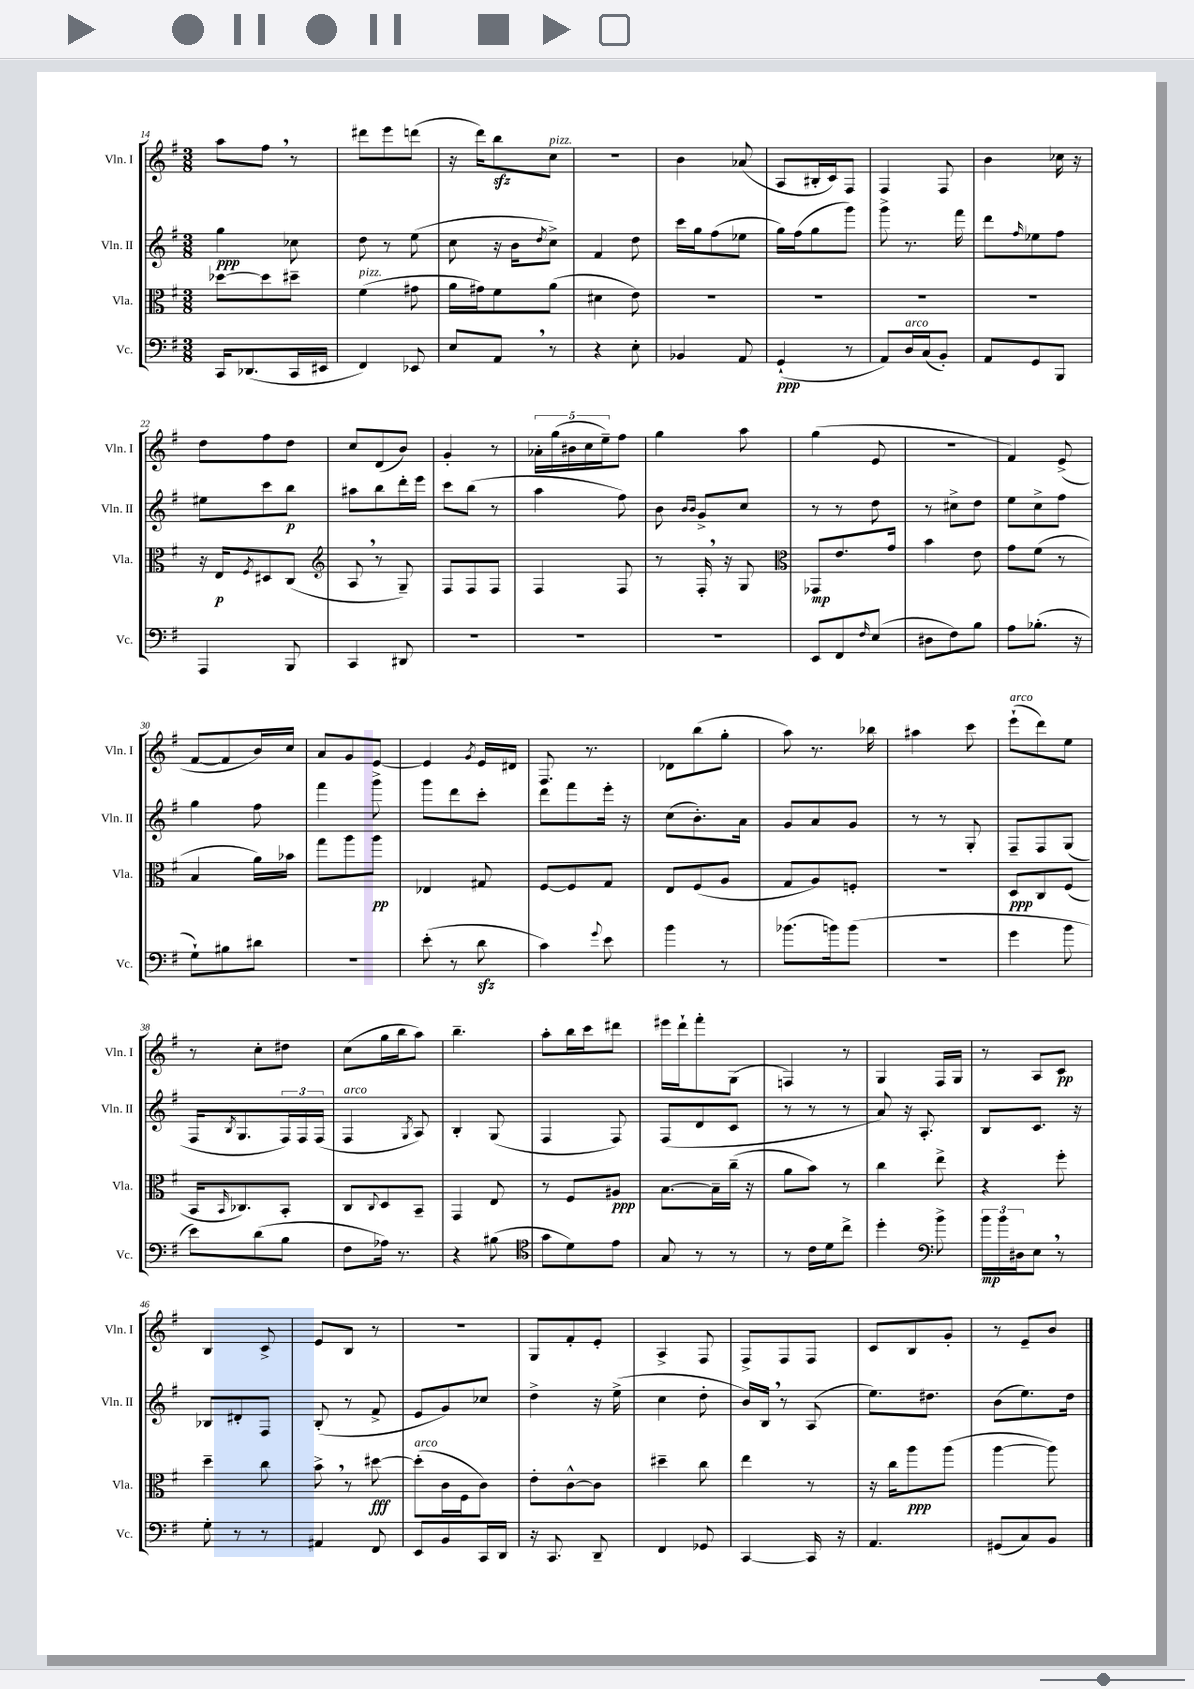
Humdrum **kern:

**kern	**kern	**kern	**kern
*staff4	*staff3	*staff2	*staff1
*clefF4	*clefC3	*clefG2	*clefG2
*k[f#]	*k[f#]	*k[f#]	*k[f#]
*M3/8	*M3/8	*M3/8	*M3/8
16CC/LK	[8dd-\L	4gg\	8aa\L
(8.DD-/	.	.	.
.	8dd-\]	.	8ff#\J
16CC/L	8dd#~\J	8cc-\	8r
16EE#/JJ	.	.	.
=	=	=	=
4FF#/)	(4f#\	8dd\	8ddd#\L
.	.	8r	8eee\
8EE-/	8g#\	(8ee\	(8ddd\J
=	=	=	=
8E/L	16a\LL	8cc\	16r
.	16g#\J)	.	16ddd\LK)
8AA/J	8f#\	16r	8bb\
.	.	16b\LK	.
.	.	8qdd/	.
8r	(8a\J	8cc^\J)	8cc\J
=	=	=	=
4r	4d#\	4f#/	4.r
8E'\	8e\)	8dd\	.
=	=	=	=
4BB-/	4.r	16ccc\LL	4b\
.	.	16gg\J	.
.	.	(8ff#\	.
8AA/	.	8ee-\J	(8a-/
=	=	=	=
(4GG`/	4.r	16gg\LL)	8A/L
.	.	(16ff#\J	.
.	.	8gg\	16B#'/L
.	.	.	16c/J)
8r	.	8ggg\J)	8F#/J
=	=	=	=
8AA/L)	4.r	8ggg^\	4F#/
16D/L	.	8.r	.
(16C/J	.	.	.
8BB'/J)	.	.	8F#/
.	.	16fff#\	.
=	=	=	=
8AA/L	4.r	8ddd\L	4b\
.	.	16qqff#/	.
8GG/	.	8ee-\	.
8BBB/J	.	8ff#\J	16cc-\
.	.	.	16r
=	=	=	=
4AAA/	16r	8ee#\L	8dd\L
.	16E/LK	.	.
.	8qF#/	.	.
.	8D#/	8ccc\	8ff#\
8BBB/	(8C/J	8bb\J	8dd\J
=	=	=	=
*	*clefG2	*	*
4CC/	8A/	8aa#\L	8cc/L
.	8r	8bb\	(8d/
8DD#/	8G~/)	16ddd'\L	8b/J)
.	.	16eee\JJ	.
=	=	=	=
4.r	8F#/L	8ccc\L	4g'/
.	8F#/	(8bb\J	.
.	8F#/J	8r	8r
=	=	=	=
4.r	4F#/	4aa\	20a-'\LL
.	.	.	(20gg\
.	.	.	20b#\
.	.	.	20cc\
.	.	.	20ee~\J)
.	8F#/	8ff#\)	8ff#\J
=	=	=	=
4.r	8r	8b\	4gg\
.	.	16qqb/LL	.
.	.	16qqb/JJ	.
.	16F#'/	8g^/L	.
.	16r	.	.
.	8G/	8cc/J	8aa\
=	=	=	=
*	*clefC3	*	*
8EE/L	8GG-/L	8r	(4gg\
8FF#/	8.e/	8r	.
16qqF#/	.	.	.
(8E/J	.	8dd\	8e/
.	16g/Jk	.	.
=	=	=	=
8D#\L	4b\	8r	4.r
8F#\)	.	8cc#^\L	.
8B\J	8e\	8dd\J	.
=	=	=	=
8A\L	8g\L	8ee\L	4f#/)
(8.B-'\J	(8f#\J	8cc^\	.
.	8r	8ff#\J	(8e^/
16r	.	.	.
=	=	=	=
8G`\L)	4B/	4gg\	[8f#/L
8B#\	.	.	8f#/]
8d#\J	16a\LL)	8ff#\	16b/L)
.	16b-\JJ	.	16cc/JJ
=	=	=	=
4.r	8gg\L	4fff#\	8a/L
.	8aa\	.	8g/
.	8aa\J	8ggg^\	[8e/J
=	=	=	=
(8e'\	4E-/	8ggg\L	4e/]
8r	.	8ddd\	.
.	.	.	8qg/
8d\	8G#/	8ccc'\J	16e/LL
.	.	.	16d#/JJ
=	=	=	=
4c\)	[8F#/L	8ddd\L	8.F#/
.	8F#/]	8fff#\	.
.	.	.	8.r
8qqg/	.	.	.
8e\	8G/J	16eee'\Jk	.
.	.	16r	.
=	=	=	=
4b\	8E/L	(8cc\L	8d-\L
.	(8F#/	8.b'\)	(8bb\
8r	8A/J	.	8gg'\J
.	.	16a\Jk	.
=	=	=	=
(8.b-\L	8G/L	8g/L	8aa\)
.	8A/)	8a/	8.r
16b\k)	.	.	.
(8b\J	8F'/J	8g/J	.
.	.	.	16bb-\
=	=	=	=
4.r	4.r	8r	4aa#\
.	.	8r	.
.	.	8G'/	8ccc\
=	=	=	=
4g\	8D/L	8F#~/L	(8eee`\L
.	8C/	8F#/	8ddd\)
8b\	(8F#/J	(8G/J	8ee\J
=	=	=	=
8e\L)	16BB/LK	16F#/LK	8r
.	16qqBB/	8qB/	.
.	8.C-/)	8.G/	.
(8d\	.	.	8cc'\L
8B\J	8BB'/J	24F#/L)	8dd#\J
.	.	24F#/	.
.	.	(24F#/JJ	.
=	=	=	=
8F#\L	8C/L	4F#/	(8cc\L
.	8qqC/	.	.
16A-\Jk)	8D/	.	16gg\L
8.r	.	.	16bb\J
.	.	8qG/	.
.	8BB~/J	8A/)	8aa\J)
=	=	=	=
4r	4GG/	4B'/	4.bb~\
(8B#\	8E/	(8G/	.
=	=	=	=
*clefC4	*	*	*
8g\L	8r	4F#/	8aa'\L
8d\)	8F#/L	.	16bb\L
.	.	.	16ccc\J
8e\J	8A#/J	8F#/)	8ddd#\J
=	=	=	=
8G/	[8.B\L	(8F#/L	16eee#\LL
.	.	.	16ddd`\J
8r	.	8d/	8fff#'\
.	16B~\]L	.	.
8r	(16cc~\JJ	8c/J	(8G\J
.	16r	.	.
=	=	=	=
8r	8a\L	8r	4F/)
16c\LL	8b\J)	8r	.
16d\J	.	.	.
8cc^\J	8r	8r	8r
=	=	=	=
4dd'\	4cc\	8a/)	4G/
.	.	16r	.
.	.	8.A'/	.
*clefF4	*	*	*
8b^\	8ee^\	.	16F#/LL
.	.	.	16G/JJ
=	=	=	=
24b\LL	4r	8B/L	8r
24b\	.	.	.
24D#\J	.	.	.
8E\J	.	8.c/J	8A/L
8r	8ff#'\	.	8c/J
.	.	16r	.
=	=	=	=
8G'\	4dd~\	8B-/L	4B/
8r	.	8d#'/	.
8r	8cc\	8F#/J	8c^/
=	=	=	=
4AA#/	8b^\	(8B'/	8e/L
.	8r	8r	8B/J
8FF#/	[8dd#\	8f#^/	8r
=	=	=	=
8EE/L	(8dd#'\]L	8e/L	4.r
8BB/	16c\L	8g/)	.
.	16F#\J	.	.
16CC/L	8c\J)	8cc-/J	.
16DD/JJ	.	.	.
=	=	=	=
16r	8e'\L	4dd^\	8G/L
8.CC/	.	.	.
.	[8c^^\	.	8f#'/
8DD~/	8c\]J	16r	8e'/J
.	.	(16ee^\	.
=	=	=	=
4FF#/	4dd#~\	4cc\	4A^/
8GG-/	8cc\	8dd'\	8F#/
=	=	=	=
[4CC/	4ee\	16b/LL)	8F#^/L
.	.	16B/JJ	.
.	.	8r	8F#/
16CC/]	8r	(8A/	8F#/J
16r	.	.	.
=	=	=	=
4.AA/	16r	8.ee\L)	8c/L
.	16cc\LK	.	.
.	8aa\	.	8B/
.	.	8.dd#\J	.
.	(8aa\J	.	8g'/J
=	=	=	=
(8GG#/L	[4aa\	(8b\L	8r
8C/)	.	8.ee\)	8e~/L
8BB/J	8aa\])	.	8b/J
.	.	16dd\Jk	.
==	==	==	==
*-	*-	*-	*-
